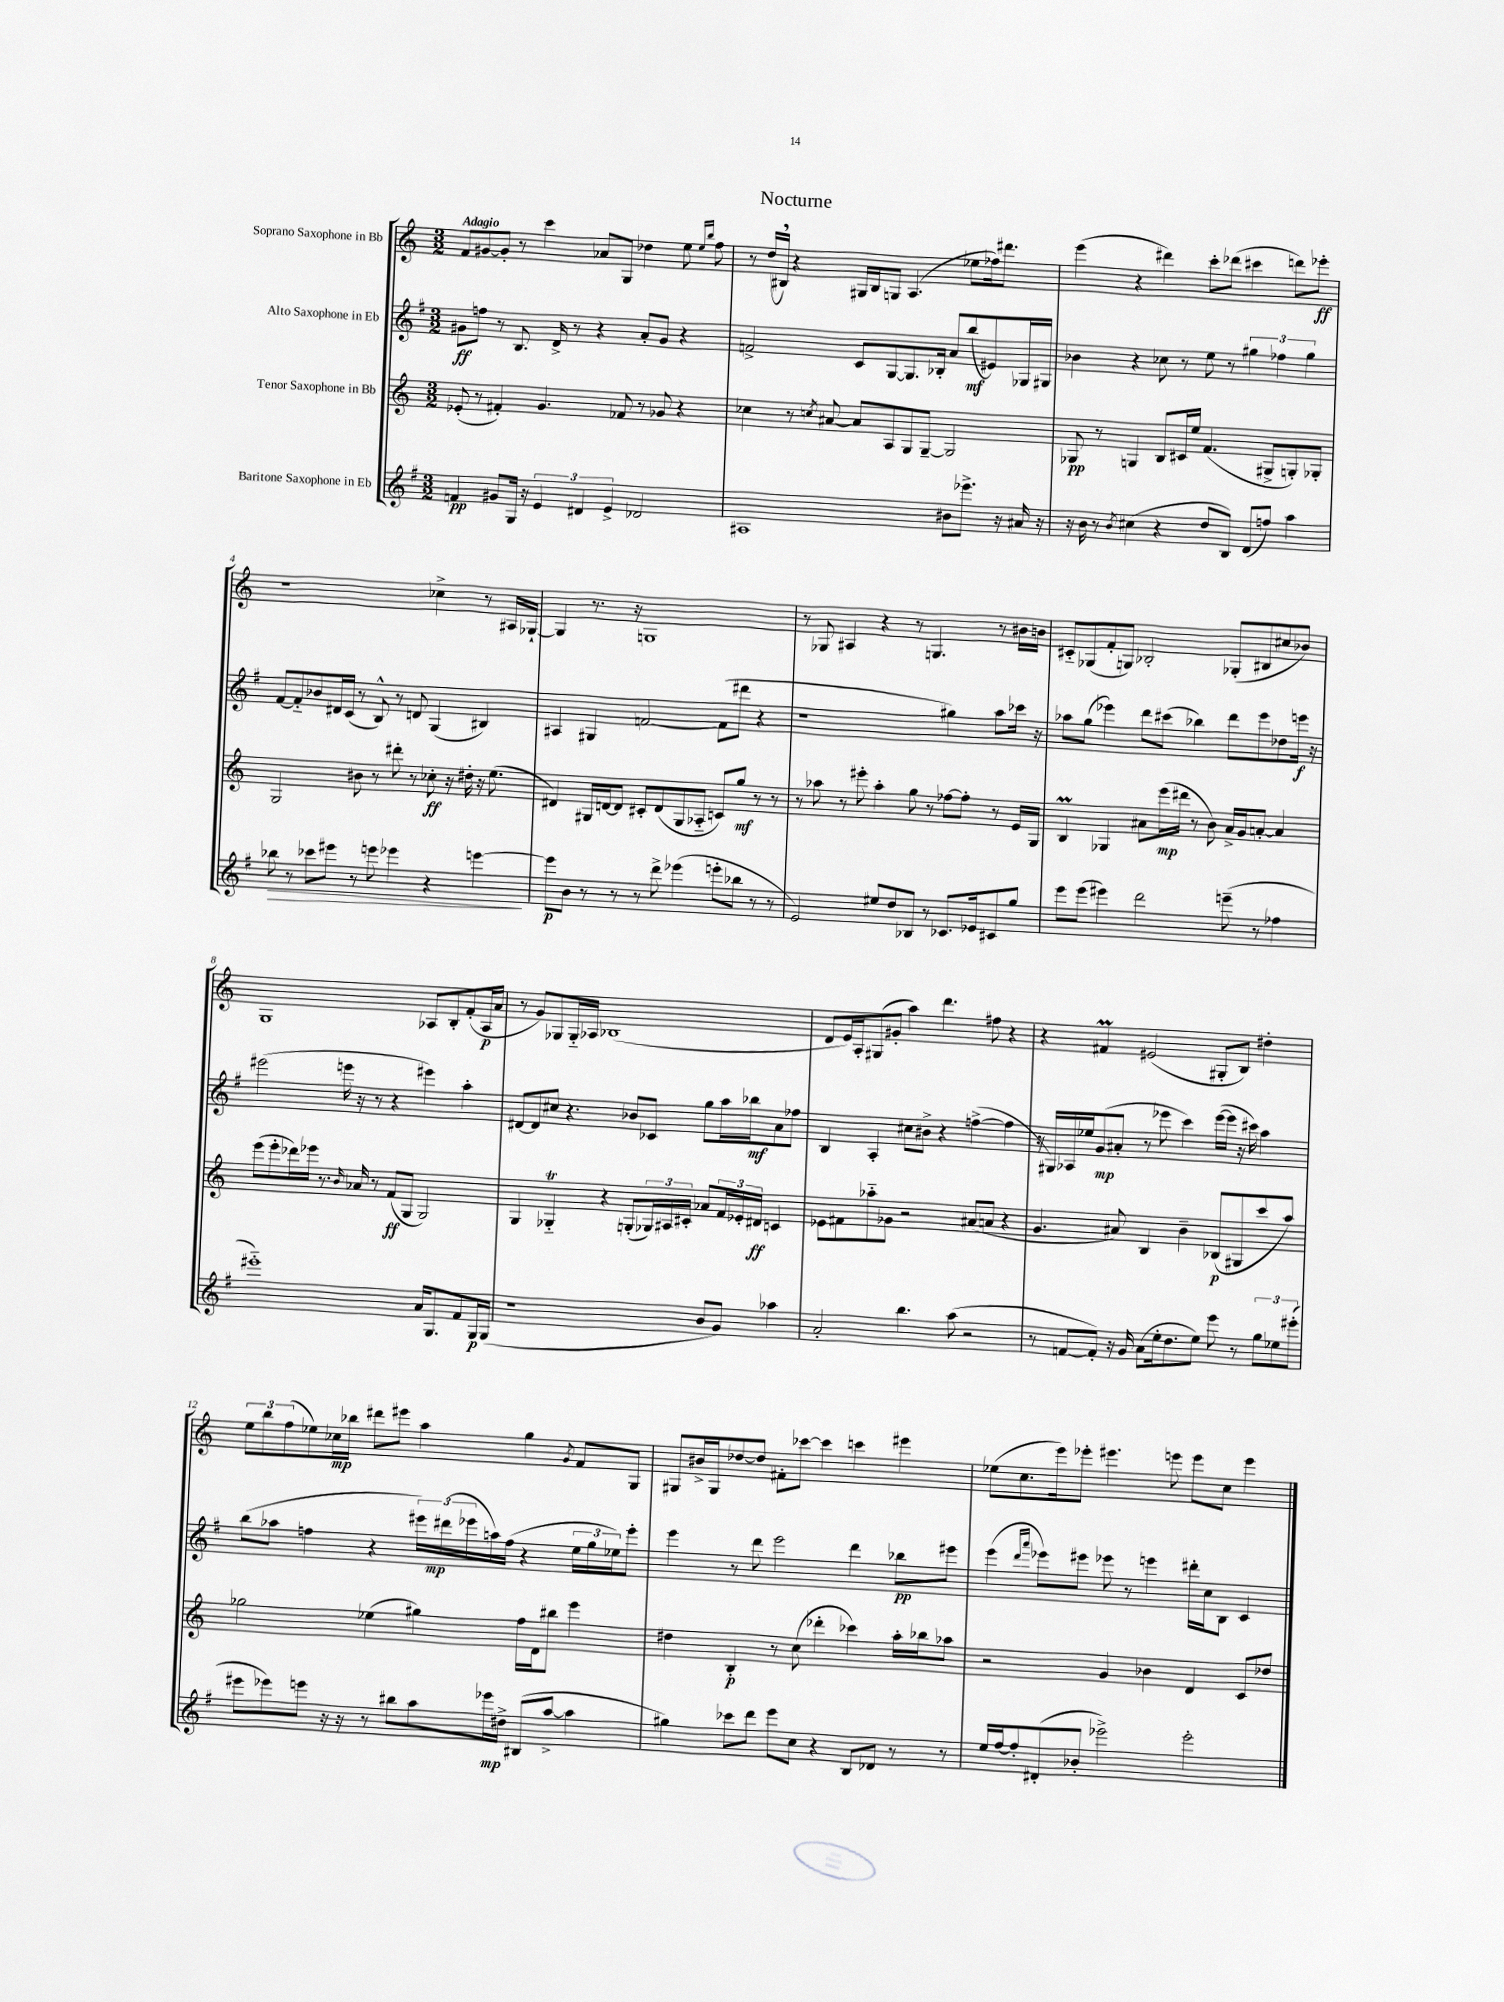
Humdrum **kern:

**kern	**dynam	**kern	**dynam	**kern	**dynam	**kern	**dynam
*part4	*part4	*part3	*part3	*part2	*part2	*part1	*part1
*staff4	*staff4	*staff3	*staff3	*staff2	*staff2	*staff1	*staff1
*I"Baritone Saxophone in Eb	*	*I"Tenor Saxophone in Bb	*	*I"Alto Saxophone in Eb	*	*I"Soprano Saxophone in Bb	*
*clefG2	*	*clefG2	*	*clefG2	*	*clefG2	*
*k[f#]	*	*k[]	*	*k[f#]	*	*k[]	*
*M3/2	*	*M3/2	*	*M3/2	*	*M3/2	*
=1	=1	=1	=1	=1	=1	=1	=1
!	!	!	!	!	!	!LO:TX:a:B:t=Adagio	!
4fn/	pp	(8e-X'/	.	8g#X\L	ff	8f/L	.
.	.	8r	.	8ffn\J	.	[8g#X/	.
8g#X/L	.	4f#X'/)	.	8r	.	8g#'/J]	.
16G/Jk	.	.	.	8.B/	.	8r	.
16r	.	.	.	.	.	.	.
6e/	.	4.g/	.	.	.	4ccc\	.
.	.	.	.	16d^/	.	.	.
.	.	.	.	8r	.	.	.
6d#X/	.	.	.	.	.	.	.
.	.	.	.	4r	.	8a-X/L	.
6e^/	.	.	.	.	.	.	.
.	.	8f-X/	.	.	.	8G/J	.
2d-X/	.	8r	.	8a'/L	.	4dd-X\	.
.	.	8g-X/	.	8g#/J	.	.	.
.	.	4r	.	4r	.	8ee\	.
.	.	.	.	.	.	16qqee/LL	.
.	.	.	.	.	.	16qqbb/JJ	.
.	.	.	.	.	.	8ff\	.
=2	=2	=2	=2	=2	=2	=2	=2
1A#X	.	4cc-X\	.	2fn^/	.	8r	.
.	.	.	.	.	.	(16dd/LL	.
.	.	.	.	.	.	16B#X,/JJ)	.
.	.	8r	.	.	.	4r	.
.	.	8qccn/	.	.	.	.	.
.	.	[8a#X/	.	.	.	.	.
.	.	8a#/L]	.	8c/L	.	16G#X/LL	.
.	.	.	.	.	.	16B#/J	.
.	.	8A/	.	[8G/	.	8Gn/J	.
.	.	8G/	.	8.G/]	.	(4.A/	.
.	.	[8G~/J	.	.	.	.	.
.	.	.	.	16B-X'/Jk	.	.	.
8b#X\L	.	2G/]	.	8a/L	.	.	.
8.eee-X^\J	.	.	.	(8bb/	mf	8ee-X\L	.
.	.	.	.	8e#X/)	.	16ff-X\k)	.
16r	.	.	.	.	.	8.ddd#X\J	.
16a#X/	.	.	.	16G-X/L	.	.	.
16r	.	.	.	16G#X/JJ	.	.	.
=3	=3	=3	=3	=3	=3	=3	=3
16r	.	8G-X/	pp	4b-X\	.	(4eee\	.
16b\	.	.	.	.	.	.	.
8r	.	8r	.	.	.	.	.
8qb/	.	.	.	.	.	.	.
(4cc#X\	.	4Gn/	.	4r	.	4r	.
4r	.	8B/L	.	8cc-X\	.	4ddd#X\)	.
.	.	16c#X/L	.	8r	.	.	.
.	.	16ee/JJ	.	.	.	.	.
8dd/L	.	(4.f/	.	8ee\	.	8ccc'\L	.
8B/J)	.	.	.	8r	.	(8ddd-X\J	.
(8d/L	.	.	.	6gg#X\	.	4ccc#X\	.
8ffn/J)	.	8G#X^/L	.	.	.	.	.
.	.	.	.	6ff-X\	.	.	.
4aa\	.	8Gn'/)	.	.	.	8dddn\L)	.
.	.	.	.	6gg#\	.	.	.
.	.	8G-X'/J	.	.	.	8eee-X'\J	ff
!!LO:LB:g=z
=4	=4	=4	=4	=4	=4	=4	=4
!	!LO:HP:b	!	!	!	!	!	!
8bb-X\	>	2G/	.	[8f#/L	.	1r	.
8r	.	.	.	8f#/]	.	.	.
8ccc-X\L	.	.	.	8b-X/	.	.	.
8eee#X\J	.	.	.	16d#X/L	.	.	.
.	.	.	.	(16c/JJ	.	.	.
8r	.	8b#X\	.	8r	.	.	.
8eeen\	.	8r	.	8B^^/)	.	.	.
4eee-X\	.	8ddd#X'\	.	8r	.	.	.
.	.	8r	.	8dn/	.	.	.
4r	.	8cc-X'\	ff	(4G/	.	4cc-X^\	.
.	.	16r	.	.	.	.	.
.	.	16dd#X'\	.	.	.	.	.
[4eeen\	.	16r	.	4B#X/)	.	8r	.
.	.	(8.ee\	.	.	.	.	.
.	.	.	.	.	.	16A#X/LL	.
.	.	.	.	.	.	[16G-X`/JJ	.
.	]	.	.	.	.	.	.
=5	=5	=5	=5	=5	=5	=5	=5
8eee\L]	p	4d#X/)	.	4A#X/	.	4G-/]	.
8b\J	.	.	.	.	.	.	.
8r	.	16G#X/LL	.	4G#X/	.	8.r	.
.	.	[16dn/J	.	.	.	.	.
8r	.	8d/J]	.	.	.	.	.
.	.	.	.	.	.	16r	.
8r	.	8c#X'/L	.	[2fn/	.	1Gn	.
8ddd^\	.	(8d/	.	.	.	.	.
(4eee-X\	.	8G#/	.	.	.	.	.
.	.	8A-X/J	.	.	.	.	.
8eeen'\L	.	8cn/L)	.	(8f\L]	.	.	.
8bb-X\J	.	8gg/J	mf	8ddd#X\J	.	.	.
8r	.	8r	.	4r	.	.	.
8r	.	8r	.	.	.	.	.
=6	=6	=6	=6	=6	=6	=6	=6
2e/)	.	8r	.	1r	.	8r	.
.	.	8aa-X\	.	.	.	8G-X/	.
.	.	8r	.	.	.	4A#X/	.
.	.	8eee#X'\	.	.	.	.	.
8ee#X/L	.	4aa-'\	.	.	.	4r	.
8dd/	.	.	.	.	.	.	.
8B-X/J	.	8gg\	.	.	.	8r	.
8r	.	8r	.	.	.	4.Gn/	.
8.c-X/L	.	[8ff-X\L	.	4gg#X\)	.	.	.
.	.	8ff-'\J]	.	.	.	.	.
16e-X/k	.	.	.	.	.	.	.
8c#X/	.	8r	.	8aa\L	.	8r	.
8gg/J	.	16e/LL	.	16ccc-X\Jk	.	16b#X\LL	.
.	.	16G/JJ	.	16r	.	16bn\JJ	.
=7	=7	=7	=7	=7	=7	=7	=7
8eee\L	.	4Bm/	.	8aa-X\L	.	8c#X/L	.
(8eee\J	.	.	.	(8gg\J	.	(8G-X/	.
4eee#X\)	.	4G-X/	.	4eee-X\)	.	8f'/	.
.	.	.	.	.	.	8Gn/J)	.
2ddd\	.	8a#X\L	.	8ddd\L	.	2B-X'/	.
.	.	(16eee\L	mp	(8ccc#X\J	.	.	.
.	.	16ddd#X\JJ	.	.	.	.	.
.	.	8r	.	4bb-X\)	.	.	.
.	.	8b\)	.	.	.	.	.
(8eeen~\	.	16a#^/LL	.	8ddd\L	.	(8G-X'/L	.
.	.	16g/J	.	.	.	.	.
8r	.	[8an'/J	.	8eee-\	.	8B#X/	.
4ff-X\	.	4a/]	.	8dd-X\	.	8cc#X/	.
.	.	.	.	16eeen\Jk	f	8b-X/J)	.
.	.	.	.	16r	.	.	.
!!LO:LB:g=z
=8	=8	=8	=8	=8	=8	=8	=8
1eee#X)	.	(8eee\L	.	(2eee#X\	.	1G	.
.	.	8eee'\	.	.	.	.	.
.	.	16ddd-X\L)	.	.	.	.	.
.	.	16eee-X\JJ	.	.	.	.	.
.	.	8.r	.	.	.	.	.
.	.	.	.	16eeen\	.	.	.
.	.	16qqb/	.	.	.	.	.
.	.	16a-X/	.	16r	.	.	.
.	.	8r	.	8r	.	.	.
.	.	(8f/L	ff	4r	.	.	.
.	.	8G/J	.	.	.	.	.
16a/KL	.	2G/)	.	4eee#X\)	.	8A-X/L	.
8.G/	.	.	.	.	.	.	.
.	.	.	.	.	.	8B'/	.
8f#/	.	.	.	4aa'\	.	(8f'/	.
16G/L	p	.	.	.	.	16A-/L	p
(16G/JJ	.	.	.	.	.	16a/JJ	.
=9	=9	=9	=9	=9	=9	=9	=9
1r	.	4G/	.	[8d#X/L	.	8r	.
.	.	.	.	8d#/]	.	8g/L)	.
.	.	4G-XT/	.	8cc#X/J	.	8G-X/	.
.	.	.	.	4.r	.	16G-/L	.
.	.	.	.	.	.	16A-X/JJ	.
.	.	4r	.	.	.	(1B-X	.
.	.	(8Gn'/L	.	8b-X/L	.	.	.
.	.	24G-X/L)	.	8c-X/J	.	.	.
.	.	24A#X/	.	.	.	.	.
.	.	24c#X'/JJ	.	.	.	.	.
8b/L	.	8a-X/L	.	8gg\L	.	.	.
8g/J)	.	24f/L	.	16aa\L	.	.	.
.	.	24e-X'/	.	.	.	.	.
.	.	.	.	16bb-X\J	mf	.	.
.	.	24d#X/JJ	ff	.	.	.	.
4aa-X\	.	4cn/	.	8a\	.	.	.
.	.	.	.	8ff-X\J	.	.	.
=10	=10	=10	=10	=10	=10	=10	=10
2a'/	.	8e-X\L	.	4B/	.	8d/L	.
.	.	8f#X\	.	.	.	16e/L)	.
.	.	.	.	.	.	16A'/J	.
.	.	8aa-X\	.	4A'/	.	(8G#X/	.
.	.	8g-X\J	.	.	.	8g#X'/J	.
4.bb\	.	2r	.	8cc#X\L	.	4aa\)	.
.	.	.	.	8b#X^\J	.	.	.
.	.	.	.	4r	.	4.ddd\	.
(8aa\	.	.	.	.	.	.	.
2r	.	(8a#X/L	.	([4ffn^\	.	.	.
.	.	8an/J	.	.	.	8ff#X\	.
.	.	4r	.	4ff\]	.	4r	.
=11	=11	=11	=11	=11	=11	=11	=11
8r	.	4.g/	.	16r	.	4r	.
.	.	.	.	16G#X/LL)	.	.	.
[8fn/L	.	.	.	16A-X/	.	.	.
.	.	.	.	16ee-X/J	.	.	.
8f'/J])	.	.	.	(8g/	mp	4f#Xm/	.
16r	.	8a#X/)	.	8a#X'/J	.	.	.
16g/	.	.	.	.	.	.	.
(8a\L	.	4B/	.	8r	.	(2e#X/	.
16ee'\k	.	.	.	8eee-X\	.	.	.
8.dd\	.	.	.	.	.	.	.
.	.	4b~\	.	4ccc\)	.	.	.
8ee\J)	.	.	.	.	.	.	.
8eee\	.	(8B-X/L	p	([16eee-\LL	.	8G#X'/L	.
.	.	.	.	16eee-\JJ]	.	.	.
8r	.	8G#X/	.	16r	.	8B/J)	.
.	.	.	.	16ccc#X\)	.	.	.
12gg\L	.	8ccc/	.	4aa\	.	4dd#X'\	.
12ee-X\	.	.	.	.	.	.	.
.	.	8aa/J)	.	.	.	.	.
(12eee#X'\J	.	.	.	.	.	.	.
!!LO:LB:g=z
=12	=12	=12	=12	=12	=12	=12	=12
8eee#X\L	.	2gg-X\	.	(8bb\L	.	12ee\L	.
.	.	.	.	.	.	12bb\	.
8eee-X\)	.	.	.	8aa-X\J	.	.	.
.	.	.	.	.	.	(12ff\	.
8eeen\J	.	.	.	4ffn\	.	8ee-X\)	.
16r	.	.	.	.	.	16cc-X\L	mp
16r	.	.	.	.	.	16bb-X\JJ	.
8r	.	(4ee-X\	.	4r	.	8ddd#X\L	.
8bb#X\L	.	.	.	.	.	8eee#X\J	.
8aa\	.	4gg#X\)	.	24eee#X\LL)	.	4aa\	.
.	.	.	.	(24ddd#X\	mp	.	.
.	.	.	.	24eee-X\	.	.	.
16eee-X\L	mp	.	.	16aan\)	.	.	.
16dd#X^\JJ	.	.	.	(16ff\JJ	.	.	.
(8B#X/L	.	16ff\LL	.	4r	.	4gg\	.
.	.	16d\J	.	.	.	.	.
[8aa^/J	.	8bb#X\J	.	.	.	.	.
.	.	.	.	.	.	8qg/	.
4aa\]	.	4eee\	.	24ee\LL	.	8f/L	.
.	.	.	.	24gg\	.	.	.
.	.	.	.	24ee-X\J)	.	.	.
.	.	.	.	8eee-'\J	.	8G/J	.
=13	=13	=13	=13	=13	=13	=13	=13
4gg#X\)	.	4dd#X\	.	4eee\	.	8G#X/L	.
.	.	.	.	.	.	16b#X^/L	.
.	.	.	.	.	.	16G#/J	.
8ccc-X\L	.	4B'/	p	8r	.	[8dd-X/	.
8ddd\J	.	.	.	8ddd\	.	8dd-/J]	.
8eee\L	.	8r	.	2eee\	.	8f#X'\L	.
8cc\J	.	(8cc\	.	.	.	[8ccc-X\J	.
4r	.	4ddd-X'\	.	.	.	4ccc-\]	.
8B/L	.	4ccc-X\)	.	4ddd\	.	4cccn\	.
8d-X/J	.	.	.	.	.	.	.
8r	.	16aa'\LL	.	8bb-X\L	pp	4eee#X\	.
.	.	16bb-X\J	.	.	.	.	.
8r	.	8aa-X\J	.	8eee#X\J	.	.	.
=14	=14	=14	=14	=14	=14	=14	=14
16ee/LL	.	2r	.	(4eee\	.	(8ee-X\L	.
[16ff#/J	.	.	.	.	.	.	.
8ff#'/]	.	.	.	.	.	8.cc\	.
.	.	.	.	16qqddd/LL	.	.	.
.	.	.	.	16qqaaa/JJ	.	.	.
(8d#X'/	.	.	.	8eee-X\L)	.	.	.
.	.	.	.	.	.	16eee\k)	.
8b-X'/J	.	.	.	8eee#X\J	.	8eee-X'\J	.
2eee-X^\)	.	4g/	.	8eee-X\	.	4.eee#X\	.
.	.	.	.	8r	.	.	.
.	.	4b-X\	.	4eeen\	.	.	.
.	.	.	.	.	.	8eeen\	.
2eee-'\	.	4d/	.	16ddd#X'\LL	.	8eee\L	.
.	.	.	.	16cc\J	.	.	.
.	.	.	.	8B\J	.	8cc\J	.
.	.	8c/L	.	4c/	.	4eee\	.
.	.	8dd-X/J	.	.	.	.	.
==	==	==	==	==	==	==	==
*-	*-	*-	*-	*-	*-	*-	*-
